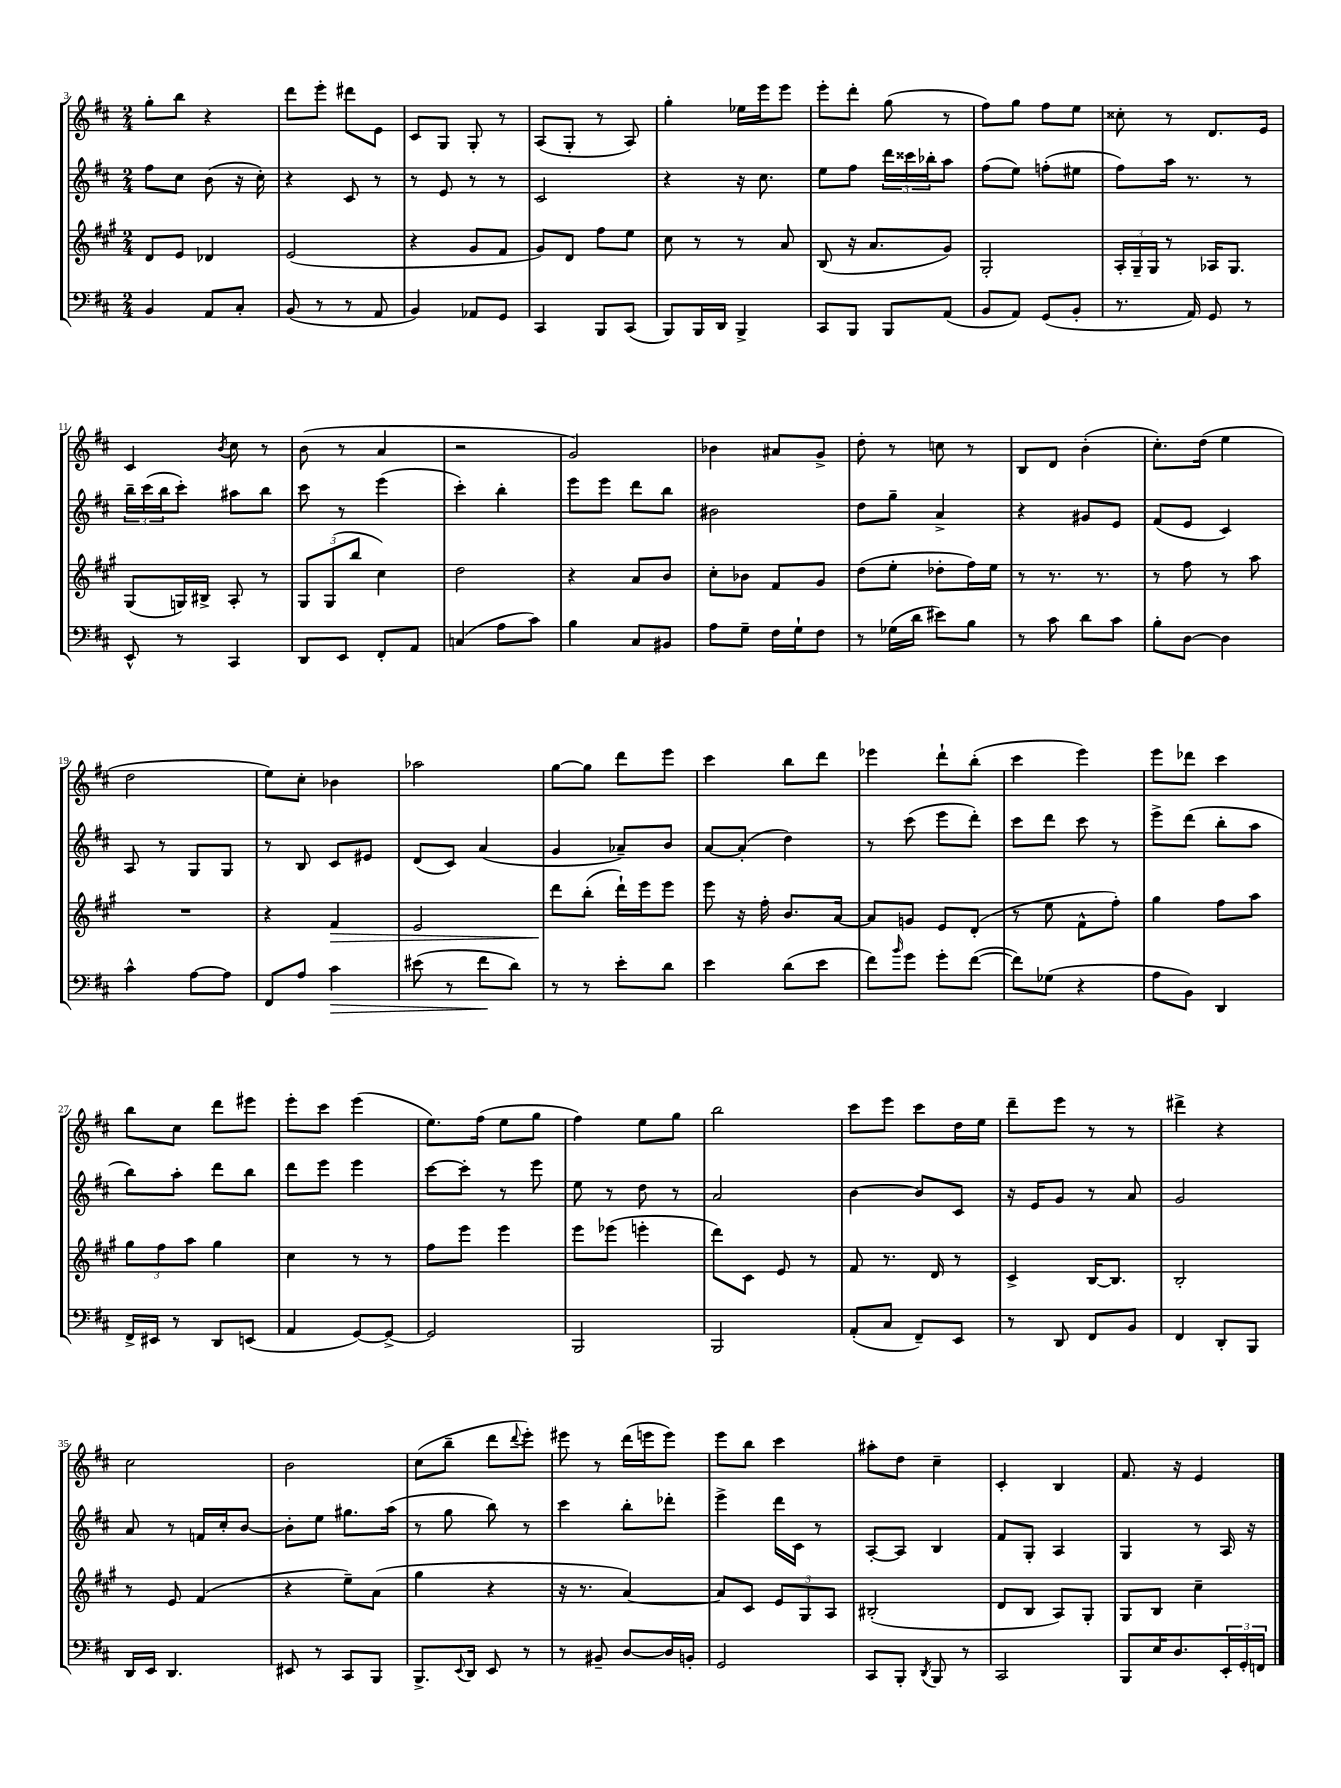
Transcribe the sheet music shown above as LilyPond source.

<<
\new StaffGroup <<
\new Staff = "s0" {
    \clef treble \key d \major \numericTimeSignature \time 2/4
    g''8-. b''8 r4 |
    d'''8 e'''8-. dis'''8 e'8 |
    cis'8 g8 g8-. r8 |
    a8( g8-. r8 a8) |
    g''4-. ees''16 e'''16 e'''8 |
    e'''8-. d'''8-. g''8( r8 |
    fis''8) g''8 fis''8 e''8 |
    cisis''8-. r8 d'8. e'16 |
    cis'4 \acciaccatura { b'8 } cis''8 r8 |
    b'8( r8 a'4 |
    r2 |
    g'2) |
    bes'4 ais'8 g'8-> |
    d''8-. r8 c''8 r8 |
    b8 d'8 b'4-.( |
    cis''8.-.) d''16( e''4 |
    d''2 |
    e''8) cis''8-. bes'4 |
    aes''2 |
    g''8~ g''8 d'''8 e'''8 |
    cis'''4 b''8 d'''8 |
    ees'''4 d'''8-! b''8-.( |
    cis'''4 e'''4) |
    e'''8 des'''8 cis'''4 |
    b''8 cis''8 d'''8 eis'''8 |
    e'''8-. cis'''8 e'''4( |
    e''8.) fis''16( e''8 g''8 |
    fis''4) e''8 g''8 |
    b''2 |
    cis'''8 e'''8 cis'''8 d''16 e''16 |
    d'''8-- e'''8 r8 r8 |
    dis'''4-> r4 |
    cis''2 |
    b'2 |
    cis''8( b''8-- d'''8 \appoggiatura { d'''8 } e'''8-.) |
    eis'''8 r8 d'''16( e'''16 e'''8) |
    e'''8 b''8 cis'''4 |
    ais''8-. d''8 cis''4-- |
    cis'4-. b4 |
    fis'8. r16 e'4 \bar "|." |
}
\new Staff = "s1" {
    \clef treble \key d \major \numericTimeSignature \time 2/4
    fis''8 cis''8 b'8( r16 cis''16-.) |
    r4 cis'8 r8 |
    r8 e'8 r8 r8 |
    cis'2 |
    r4 r16 cis''8. |
    e''8 fis''8 \tuplet 3/2 { d'''16 cisis'''16 bes''16-. } a''8 |
    fis''8( e''8) f''8-.( eis''8 |
    fis''8) a''16 r8. r8 |
    \tuplet 3/2 { b''16-- cis'''16( b''16 } cis'''8-.) ais''8 b''8 |
    cis'''8 r8 e'''4( |
    cis'''4-.) b''4-. |
    e'''8 e'''8 d'''8 b''8 |
    bis'2 |
    d''8 g''8-- a'4-> |
    r4 gis'8 e'8 |
    fis'8( e'8 cis'4) |
    a8 r8 g8 g8 |
    r8 b8 cis'8 eis'8 |
    d'8( cis'8) a'4( |
    g'4 aes'8--) b'8 |
    a'8~ a'8-.( d''4) |
    r8 cis'''8( e'''8 d'''8-.) |
    cis'''8 d'''8 cis'''8 r8 |
    e'''8-> d'''8( b''8-. a''8 |
    b''8) a''8-. d'''8 b''8 |
    d'''8 e'''8 e'''4 |
    cis'''8~ cis'''8-. r8 e'''8 |
    e''8 r8 d''8 r8 |
    a'2 |
    b'4~ b'8 cis'8 |
    r16 e'16 g'8 r8 a'8 |
    g'2 |
    a'8 r8 f'16 cis''16-. b'8~ |
    b'8-. e''8 gis''8. a''16( |
    r8 g''8 b''8) r8 |
    cis'''4 b''8-. des'''8-. |
    e'''4-> d'''16 cis'16 r8 |
    a8~-. a8 b4 |
    fis'8 g8-. a4 |
    g4 r8 a16 r16 \bar "|." |
}
\new Staff = "s2" {
    \clef treble \key a \major \numericTimeSignature \time 2/4
    d'8 e'8 des'4 |
    e'2( |
    r4 gis'8 fis'8 |
    gis'8) d'8 fis''8 e''8 |
    cis''8 r8 r8 a'8 |
    b8( r16 a'8. gis'8) |
    gis2-. |
    \tuplet 3/2 { a16-. gis16-- gis16 } r8 aes16 gis8. |
    gis8( g16) bis16-> a8-. r8 |
    \tuplet 3/2 { gis8 gis8( b''8 } cis''4) |
    d''2 |
    r4 a'8 b'8 |
    cis''8-. bes'8 fis'8 gis'8 |
    d''8( e''8-. des''8-. fis''16) e''16 |
    r8 r8. r8. |
    r8 fis''8 r8 a''8 |
    R2 |
    r4 fis'4\> |
    e'2 |
    d'''8\! b''8-.( d'''16-!) e'''16 e'''8 |
    e'''8 r16 fis''16-. b'8. a'16~ |
    a'8 g'8 e'8 d'8-.( |
    r8 e''8 fis'8-^ fis''8-.) |
    gis''4 fis''8 a''8 |
    \tuplet 3/2 { gis''8 fis''8 a''8 } gis''4 |
    cis''4 r8 r8 |
    fis''8 e'''8 e'''4 |
    e'''8 ees'''8( e'''4-. |
    d'''8) cis'8 e'8 r8 |
    fis'8 r8. d'16 r8 |
    cis'4-> b16~ b8. |
    b2-. |
    r8 e'8 fis'4( |
    r4 e''8--) a'8( |
    gis''4 r4 |
    r16 r8. a'4~) |
    a'8 cis'8 \tuplet 3/2 { e'8 gis8 a8 } |
    bis2-.( |
    d'8 b8 a8) gis8-. |
    gis8 b8 cis''4-- \bar "|." |
}
\new Staff = "s3" {
    \clef bass \key d \major \numericTimeSignature \time 2/4
    b,4 a,8 cis8-. |
    b,8( r8 r8 a,8 |
    b,4) aes,8 g,8 |
    cis,4 b,,8 cis,8( |
    b,,8) b,,16 d,16 b,,4-> |
    cis,8 b,,8 b,,8 a,8( |
    b,8 a,8) g,8( b,8-. |
    r8. a,16) g,8 r8 |
    e,8-^ r8 cis,4 |
    d,8 e,8 fis,8-. a,8 |
    c4( a8 cis'8) |
    b4 cis8 bis,8 |
    a8 g8-- fis16 g16-! fis8 |
    r8 ges16( d'16 eis'8) b8 |
    r8 cis'8 d'8 cis'8 |
    b8-. d8~ d4 |
    cis'4-^ a8~ a8 |
    fis,8 a8 cis'4\> |
    eis'8( r8 fis'8\! d'8) |
    r8 r8 e'8-. d'8 |
    e'4 d'8( e'8 |
    fis'8) \grace { b'16 } g'8 g'8-. fis'8~( |
    fis'8) ges8( r4 |
    a8 b,8) d,4 |
    fis,16-> eis,16 r8 d,8 e,8( |
    a,4 g,8~) g,8~-> |
    g,2 |
    b,,2 |
    b,,2 |
    a,8-.( cis8 fis,8--) e,8 |
    r8 d,8 fis,8 b,8 |
    fis,4 d,8-. b,,8 |
    d,16 e,16 d,4. |
    eis,8 r8 cis,8 b,,8 |
    b,,8.-> \appoggiatura { e,8 } d,16 e,8 r8 |
    r8 bis,8-- d8~ d16 b,16-. |
    g,2 |
    cis,8 b,,8-. \acciaccatura { d,8 } b,,8 r8 |
    cis,2 |
    b,,8 e16 d8. \tuplet 3/2 { e,16-. g,16-. f,16 } \bar "|." |
}
>>
>>
\layout { \context { \Score currentBarNumber = #3 } }
